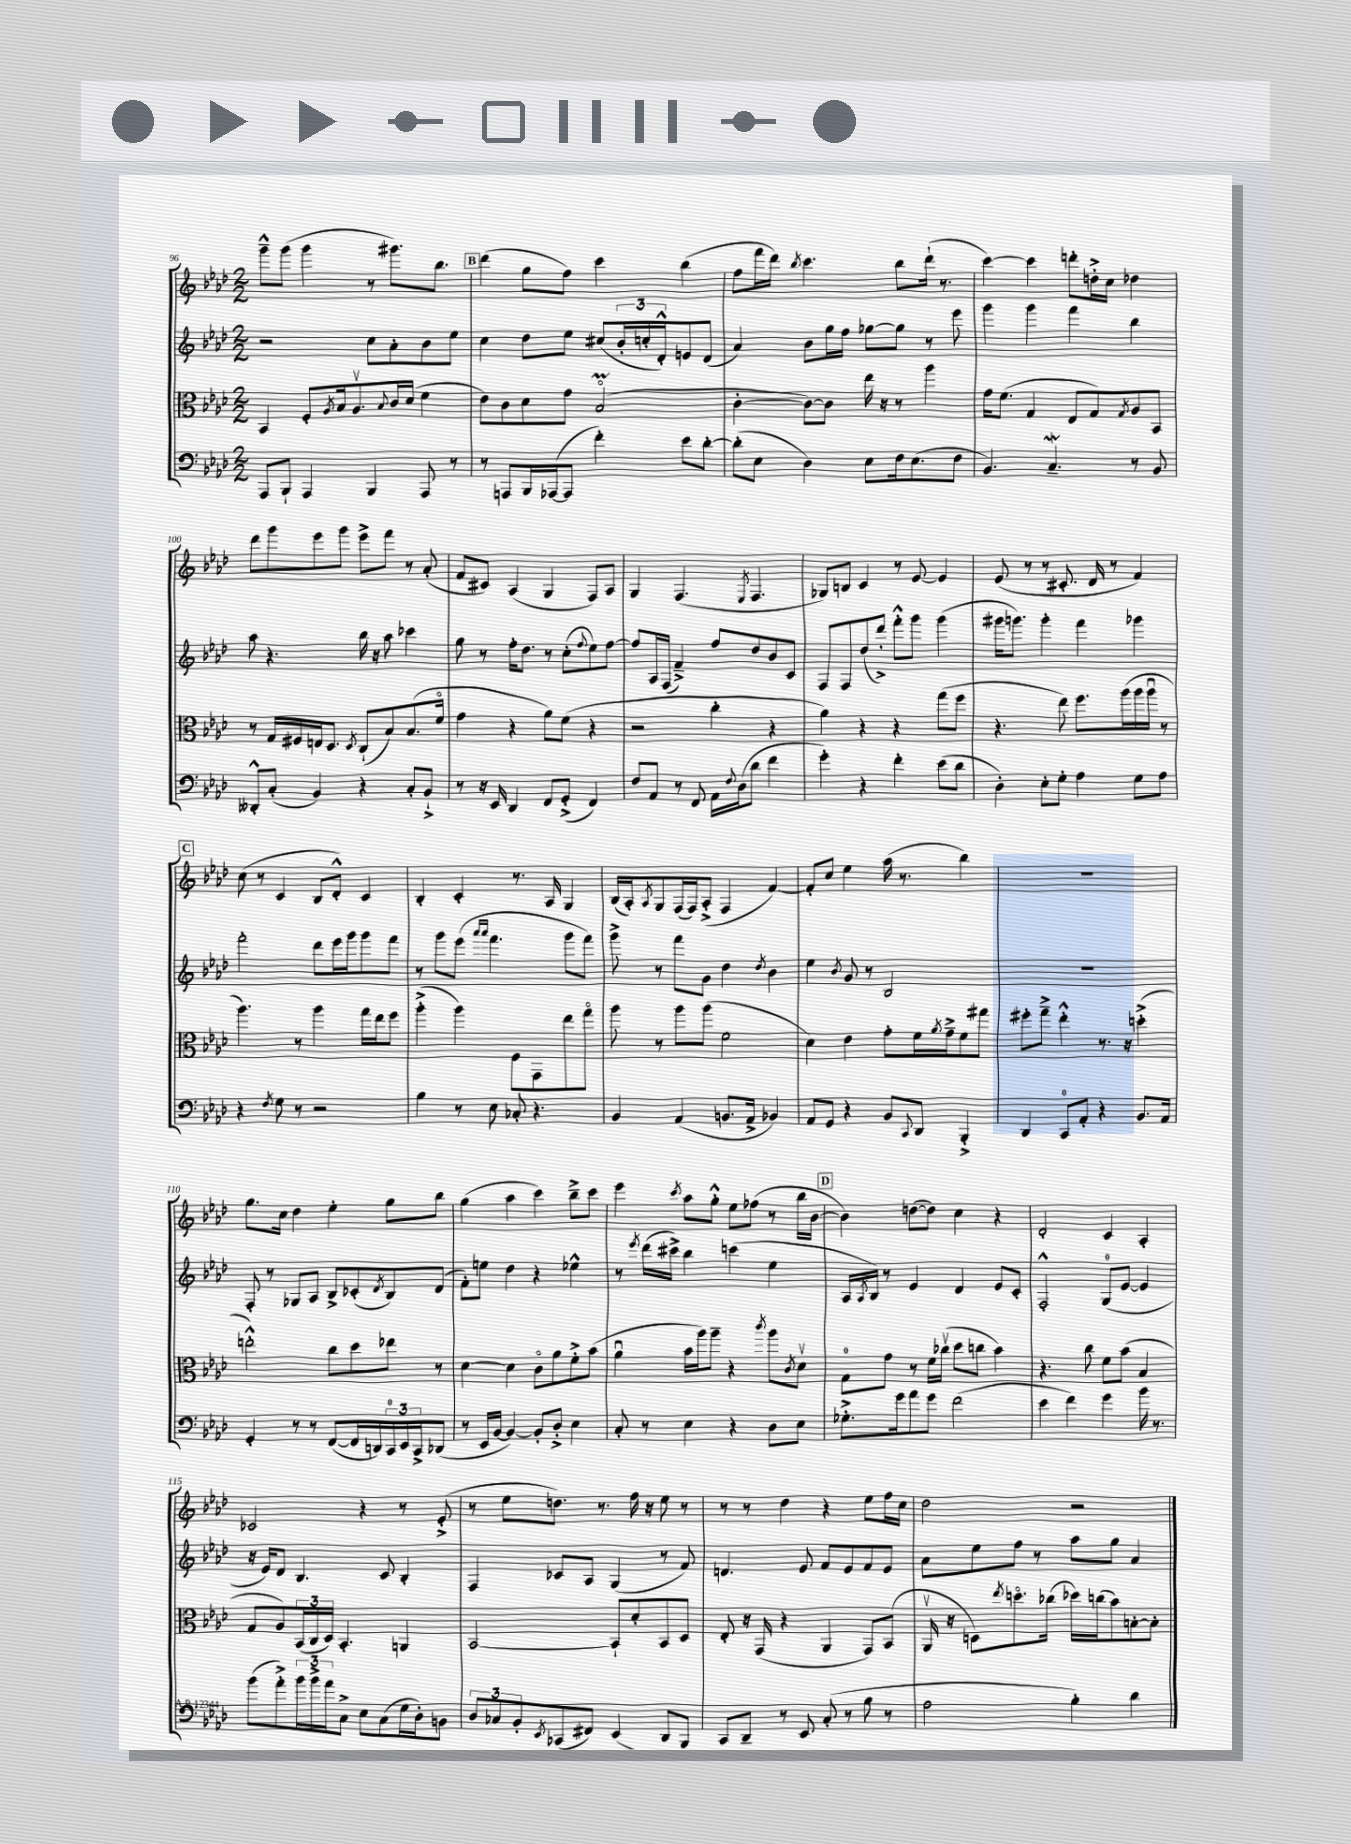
<<
\new StaffGroup <<
\new Staff = "s0" {
    \clef treble \key aes \major \numericTimeSignature \time 2/2
    g'''8---^ g'''8( g'''4 r8 gis'''8.) bes''8. |
    \mark \markup { \box "B" } des'''4( g''8 f''8) c'''4 bes''4( |
    f''8 f'''16 des'''16) \acciaccatura { bes''8 } c'''4. bes''8 des'''16-!( r8. |
    c'''4~) c'''4 d'''8-. d''16-.-> c''16 des''4 |
    des'''8 g'''8 ees'''8 g'''8 ees'''8-> f'''8 r8 aes'8-.( |
    f'8 cis'8) aes4( g4 f8) aes8 |
    g4 f4.( \acciaccatura { ees8 } f4. |
    ges8) b8 c'4 r8 ees'8~ ees'4 |
    ees'8( r8 r8 cis'8.-. des'16 r8 f'4) |
    \mark \markup { \box "C" } c''8( r8 c'4 bes8 des'8-.-^) c'4 |
    bes4-. c'4-. r8. aes16 g4 |
    bes16( aes16-.) \acciaccatura { aes8 } g8 f16( f16) aes8-.->( f4 f'4~) |
    f'8-. c''8 ees''4 aes''16( r8. bes''4) |
    R1 |
    g''8. c''16 des''4 ees''4-. g''8 bes''8 |
    g''4( aes''4 c'''4) bes''8---> c'''8 |
    ees'''4 \acciaccatura { c'''8 } aes''8 g''8-.-^ ees''8 fes''8( r8 bes''16 bes'16~ |
    \mark \markup { \box "D" } bes'4) d''8~( d''8) c''4 r4 |
    des'2-. c'4 aes4-. |
    ces'2 r4 r8 ees'8-.->( |
    r8 ees''8 d''8.) r8. f''16 r16 ees''8 r8 |
    r8 r8 des''4 r4 ees''8 f''16 c''16 |
    des''2 r2 \bar "|." |
}
\new Staff = "s1" {
    \clef treble \key aes \major \numericTimeSignature \time 2/2
    r2 c''8 aes'8-. bes'8 ees''8 |
    \mark \markup { \box "B" } c''4 des''8 ees''8 cis''8( \tuplet 3/2 { bes'16-. c''16-. des'16-.-^) } e'8 des'8( |
    aes'4) bes'8 g''16 f''16 ges''8~ ges''8 r8 ees'''8 |
    g'''4 g'''4 f'''4 bes''4 |
    aes''8 r4. bes''16 r16 aes''8 ces'''4 |
    g''8 r8 f''16-. des''8. r8 c''8-.( \appoggiatura { f''8 } ees''8) f''8~ |
    f''8 aes16 f16( f'4--->) f''8 des''8 bes'8 c'8 |
    f8 f8 des''8( des'''8-.->) f'''8-.-^ g'''8 g'''4( |
    gis'''16 g'''8.) g'''4-. f'''4 ges'''4 |
    \mark \markup { \box "C" } f'''2-. des'''8 ees'''16 g'''16 g'''8 f'''8 |
    r8 g'''8 ees'''8( \grace { aes'''16 aes'''16 } f'''4. g'''8 f'''8) |
    g'''8-> r8 f'''8 g'8 des''4 \acciaccatura { des''8 } bes'4 |
    ees''4 \acciaccatura { bes'8 } g'8 r8 bes2 |
    R1 |
    f8-. r8 ges8 aes8 bes8-> ces'8-.( \acciaccatura { des'8 } bes8) des'8( |
    f'8-.) e''8 des''4 r4 ees''4-^ |
    r8 \acciaccatura { ees'''8 } des'''16( cis'''16->) bes''4 c'''4( ees''4 |
    \mark \markup { \box "D" } aes16 \acciaccatura { aes8 } bes16) r8 ees'4 des'4 ees'8 c'8-. |
    f2-.-^ g8-0( ees'8~ ees'4 |
    r16 ees'16) des'8 bes4. c'8 bes4-. |
    f4 ces'8 aes8 g4( r8 f'8) |
    d'4. ees'8 f'8 ees'8 f'8 ees'8 |
    aes'8 ees''8 f''8 r8 aes''8 g''8 aes'4 \bar "|." |
}
\new Staff = "s2" {
    \clef alto \key aes \major \numericTimeSignature \time 2/2
    bes,4 f8-. \acciaccatura { aes8 } bes16 aes8.\upbow \appoggiatura { bes8 } c'16 des'16( f'4 |
    \mark \markup { \box "B" } ees'8) c'8 des'8 g'8 bes2\flageolet\prall( |
    c'4~-. c'8~) c'8 ees''16 r16 r8 aes''4 |
    g'16 f'8.( g4 ees8 g8) \acciaccatura { g8 } aes8 bes,8 |
    r8 g16 fis16 e16 des8. \acciaccatura { des8 } c8-!( bes8) bes8.( f'16\flageolet |
    g'4 r4 aes'8) f'8( r4 |
    r2 c''4-. r4 |
    aes'4) r4 r4 g''8( f''8 |
    r4. ees''8) f''8. aes''16( aes''16 aes''16\downbow r8 |
    \mark \markup { \box "C" } aes''4.) r8 aes''4 g''16 ees''16 f''8 |
    aes''4-.->( aes''4) f8 g,8 ees''8 g''8\flageolet |
    aes''8 r8 aes''8 aes''8( f'2 |
    des'4) ees'4 g'8-. f'16 \acciaccatura { aes'8 } g'16---> f'8 gis''8 |
    fis''8-. g''8---> ees''4-.-^ r8. r16 d''4-.->( |
    e''2-.-^) c''8 des''8 ees''8 r8 |
    des'4~ des'4 c'8\flageolet aes'8 f'8-.-> bes'8( |
    aes'4\downbow bes'16 aes''16) aes''8-- r4 \acciaccatura { c'''8 } aes''8 \acciaccatura { c'8 } des'8\upbow |
    \mark \markup { \box "D" } g8-0 g'8 r8 f'16 ces''16\upbow( des''8 c''8 bes'4) |
    r4. c''8 f'8 bes'8( bes4 |
    g8 aes8) \tuplet 3/2 { bes,16( c16 des16) } bes,4.-. a,4 |
    bes,2~ bes,8-! des'8-. bes,8 des8 |
    ees8-. r16 g,16( r4 aes,4 g,8) bes,8( |
    aes,16\upbow r16 d8) \acciaccatura { ees''8 } d''8.\flageolet ces''16( des''16) c''16( bes'8) b8~-. b8-. \bar "|." |
}
\new Staff = "s3" {
    \clef bass \key aes \major \numericTimeSignature \time 2/2
    aes,,8 bes,,8-! aes,,4 bes,,4 aes,,8 r8 |
    \mark \markup { \box "B" } r8 a,,8 bes,,16 aes,,16~( aes,,8 f'4-.) ees'8 des'8~-. |
    des'8-.( ees8 des4) ees8 f16 ees8.( f8 |
    bes,4.) c4.--\mordent r8 bes,8 |
    deses,8-.-^ c8-.( bes,4) r4 c8-. bes,8-!-> |
    r8 r16 ees,16 des,4 f,8 g,8-.->( f,4) |
    f8 aes,8 r8 f,8 aes,16 \appoggiatura { f8 } des16( des'8 f'4 |
    g'4-.) r4 f'4-. ees'8( des'8 |
    des4-.) ees8-. g8-. aes4 g8 aes8 |
    \mark \markup { \box "C" } r4 \acciaccatura { f8 } g8 r8 r2 |
    bes4 r8 ees8 ces8-. r4. |
    bes,4 aes,4( b,8. aes,16-> bes,4) |
    aes,8 g,8 r4 bes,8 \appoggiatura { c,8 } des,8 bes,,4-.-> |
    des,4 c,8-0 aes,8-. r4 bes,8. aes,16 |
    g,4-. r8 r8 f,8~( f,16 d,16) \tuplet 3/2 { c,16-0 ees,16 c,16-> } des,8( |
    r8 ees,16 bes,16~ bes,4~) bes,8-. des8-.-> ees4 |
    c8-. r8 ees4 r4 des8 ees8 |
    \mark \markup { \box "D" } ges8.-.-> g'16 aes'8 g'8 f'2( |
    ees'4 f'4) g'4 bes'16 r8. |
    bes'8( aes'8-.->) \tuplet 3/2 { bes'16 bes'16-> aes'16 } c8-> ees8 c8( g16 des16-.) b,8 |
    \tuplet 3/2 { des8 ces8 bes,8-. } \acciaccatura { ees,8 } ces,8( fis,8) ees,4( des,8 bes,,8) |
    c,8 des,8-- r8 ees,8 c8-.( r8 bes8 r8 |
    aes2 bes4-.) des'4 \bar "|." |
}
>>
>>
\layout { \context { \Score currentBarNumber = #96 } }
